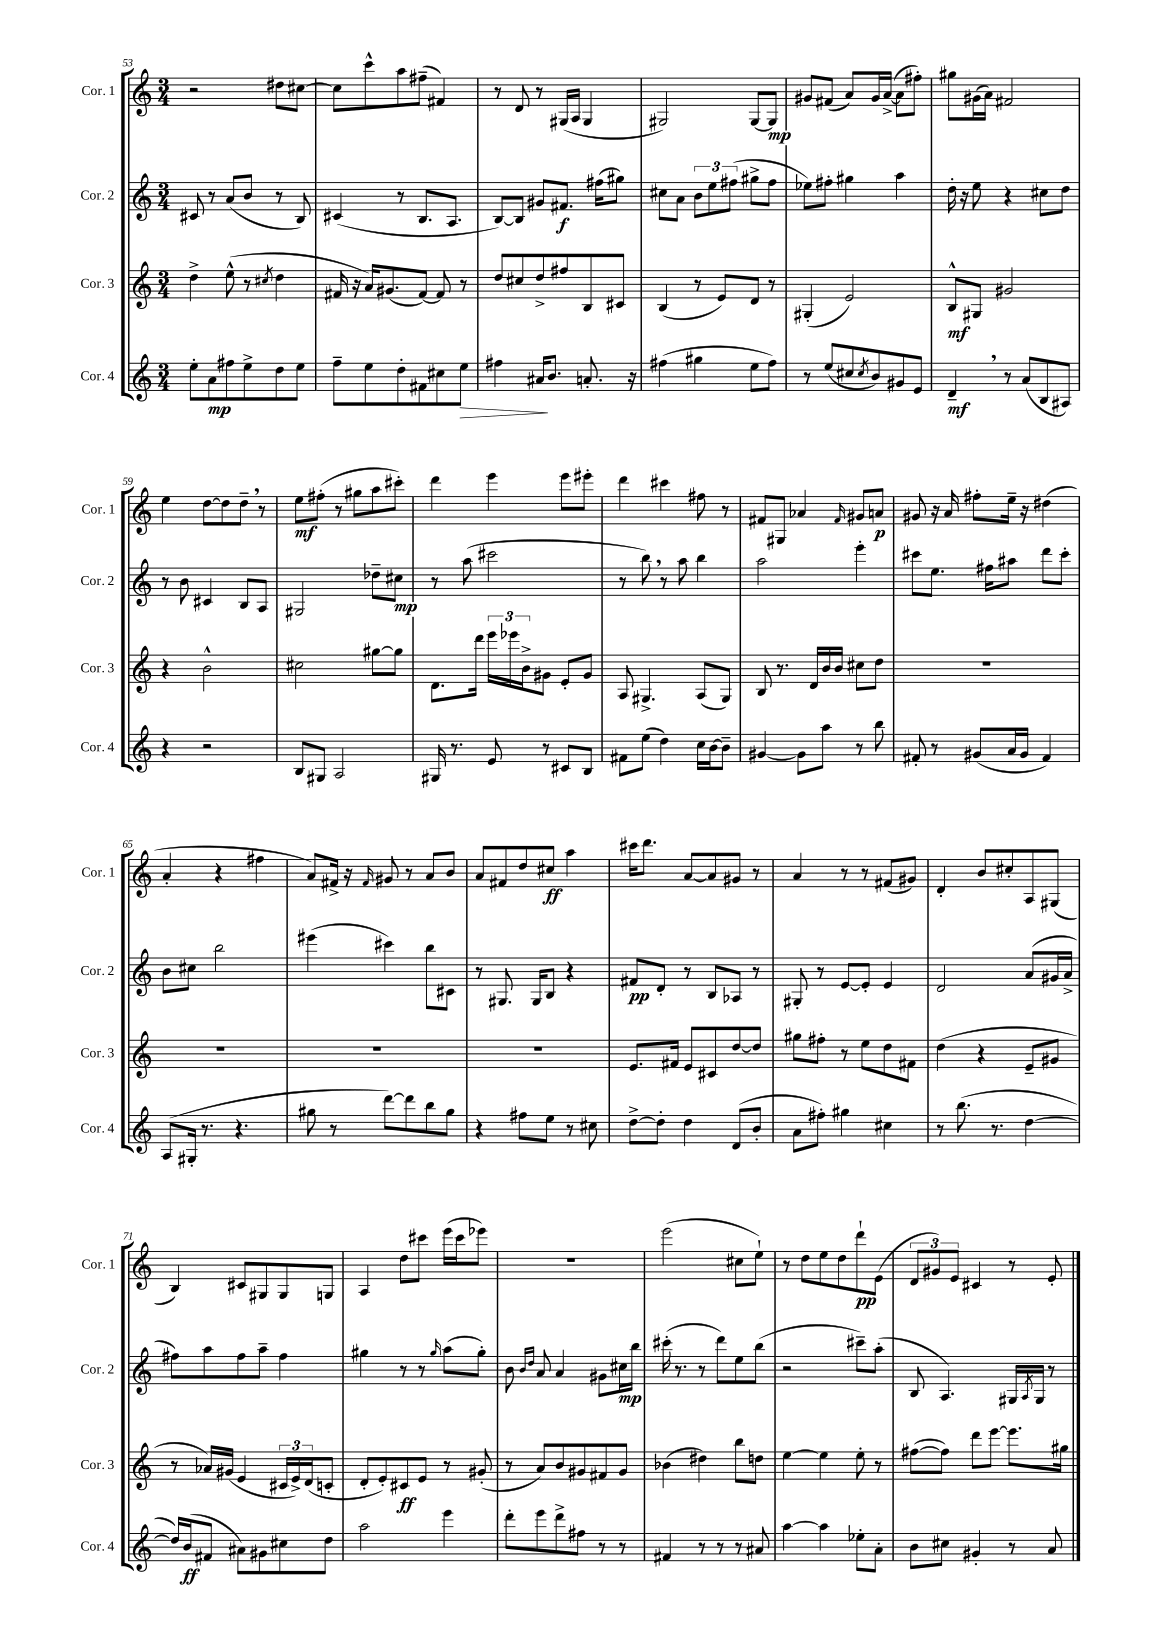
<<
\new StaffGroup <<
\new Staff = "s0" \with { instrumentName = "Cor. 1" shortInstrumentName = "Cor. 1" } {
    \clef treble \key c \major \numericTimeSignature \time 3/4
    r2 dis''8 cis''8~ |
    cis''8 c'''8-^ a''8 fis''8--( fis'4) |
    r8 d'8 r8 gis16( a16 gis4 |
    gis2) gis8~ gis8\mp |
    gis'8 fis'8( a'8) gis'16 a'16~->( a'8 fis''8-.) |
    gis''8 gis'16( a'16) fis'2 |
    e''4 d''8~ d''8 d''8-- \breathe r8 |
    e''8\mf fis''8-.( r8 gis''8 a''8 cis'''8-.) |
    d'''4 e'''4 e'''8 eis'''8-. |
    d'''4 cis'''4 fis''8 r8 |
    fis'8 gis8 aes'4 \grace { fis'16 } gis'8 a'8\p |
    gis'8 r16 a'16 fis''8-. e''16-- r16 dis''4( |
    a'4-. r4 fis''4 |
    a'8) fis'16-> r16 \grace { fis'16 } gis'8 r8 a'8 b'8 |
    a'8 fis'8 d''8 cis''8\ff a''4 |
    cis'''16 d'''8. a'8~ a'8 gis'8 r8 |
    a'4 r8 r8 fis'8( gis'8) |
    d'4-. b'8 cis''8-. a8 gis8( |
    b4) cis'8 gis8 gis8 g8 |
    a4 d''8 cis'''8 e'''16( cis'''16 ees'''8) |
    R2. |
    e'''2( cis''8 e''8-!) |
    r8 d''8 e''8 d''8 d'''8-!\pp e'8( |
    \tuplet 3/2 { d'8 gis'8) e'8 } cis'4 r8 e'8-. \bar "|." |
}
\new Staff = "s1" \with { instrumentName = "Cor. 2" shortInstrumentName = "Cor. 2" } {
    \clef treble \key c \major \numericTimeSignature \time 3/4
    cis'8 r8 a'8( b'8 r8 b8) |
    cis'4( r8 b8. a8. |
    b8~) b8 gis'8 fis'8.\f fis''16( gis''8) |
    cis''8 a'8 \tuplet 3/2 { b'8 e''8 fis''8( } gis''8-> fis''8 |
    ees''8) fis''8-. gis''4 a''4 |
    d''16-. r16 e''8 r4 cis''8 d''8 |
    r8 b'8 cis'4 b8 a8 |
    gis2 des''8-- cis''8\mp |
    r8 a''8( cis'''2 |
    r8 b''8) \breathe r8 a''8 b''4 |
    a''2 e'''4-. |
    cis'''8 e''8. fis''16 ais''8 d'''8 cis'''8-. |
    b'8 cis''8 b''2 |
    eis'''4( cis'''4) b''8 cis'8 |
    r8 gis8. gis16 b8 r4 |
    fis'8\pp d'8-. r8 b8 aes8 r8 |
    gis8-. r8 e'8~ e'8-. e'4 |
    d'2 a'8( gis'16 a'16-> |
    fis''8) a''8 fis''8 a''8-- fis''4 |
    gis''4 r8 r8 \grace { gis''16 } a''8( gis''8-.) |
    b'8 \grace { b'16 d''16 } a'8 a'4 gis'8 cis''16\mp b''16 |
    cis'''16-.( r8. r8 d'''8) e''8 b''8( |
    r2 cis'''8--) a''8-.( |
    b8 a4.) gis16 \acciaccatura { a8 } gis16 r8 \bar "|." |
}
\new Staff = "s2" \with { instrumentName = "Cor. 3" shortInstrumentName = "Cor. 3" } {
    \clef treble \key c \major \numericTimeSignature \time 3/4
    d''4-> e''8-^( r8 \acciaccatura { cis''8 } d''4 |
    fis'16 r16 a'16) gis'8.( fis'8~) fis'8 r8 |
    d''8 cis''8 d''8-> fis''8 b8 cis'8 |
    b4( r8 e'8) d'8 r8 |
    gis4-.( e'2) |
    b8-^\mf gis8 gis'2 |
    r4 b'2-^ |
    cis''2 gis''8~ gis''8 |
    d'8. d'''16 \tuplet 3/2 { e'''16 ees'''16 b'16-> } gis'8 e'8-. gis'8 |
    a8 gis4.-> a8( gis8) |
    b8 r8. d'16 b'16 b'16 cis''8 d''8 |
    R2. |
    R2. |
    R2. |
    R2. |
    e'8. fis'16 e'8 cis'8 d''8~ d''8 |
    gis''8 fis''8-. r8 e''8 d''8 fis'8 |
    d''4( r4 e'8-- gis'8 |
    r8 aes'16) gis'16( e'4 \tuplet 3/2 { cis'16 e'16->) d'16( } c'8-. |
    d'8-. e'8-.) cis'8\ff e'8 r8 gis'8-.( |
    r8 a'8) b'8 gis'8 fis'8 gis'8 |
    bes'4( dis''4) b''8 d''8 |
    e''4~ e''4 e''8-. r8 |
    fis''8~( fis''8) d'''8 e'''8~ e'''8. gis''16 \bar "|." |
}
\new Staff = "s3" \with { instrumentName = "Cor. 4" shortInstrumentName = "Cor. 4" } {
    \clef treble \key c \major \numericTimeSignature \time 3/4
    e''8-. a'8\mp fis''8 e''8-> d''8 e''8 |
    f''8-- e''8 d''8-. fis'8 cis''8 e''8\> |
    fis''4 ais'16\! b'8. a'8.-. r16 |
    fis''4( gis''4 e''8 fis''8) |
    r8 e''8( cis''8 \acciaccatura { cis''8 } b'8) gis'8 e'8 |
    d'4--\mf \breathe r8 a'8( b8 ais8) |
    r4 r2 |
    b8 gis8 a2 |
    gis16 r8. e'8 r8 cis'8 b8 |
    fis'8 e''8( d''4) c''16 b'16~ b'8-- |
    gis'4~ gis'8 a''8 r8 b''8 |
    fis'8-. r8 gis'8( a'16 gis'16 fis'4) |
    a8( gis16-. r8. r4. |
    gis''8 r8 d'''8~) d'''8 b''8 gis''8 |
    r4 fis''8 e''8 r8 cis''8 |
    d''8~-> d''8-. d''4 d'8( b'8-. |
    a'8 fis''8-.) gis''4 cis''4 |
    r8 b''8.( r8. d''4~ |
    d''16) b'16\ff( fis'8 ais'8) gis'8 cis''8 d''8 |
    a''2 e'''4 |
    d'''8-. e'''8 d'''8-> fis''8 r8 r8 |
    fis'4 r8 r8 r8 ais'8 |
    a''4~ a''4 ees''8-. a'8-. |
    b'8 cis''8 gis'4-. r8 a'8 \bar "|." |
}
>>
>>
\layout { \context { \Score currentBarNumber = #53 } }
